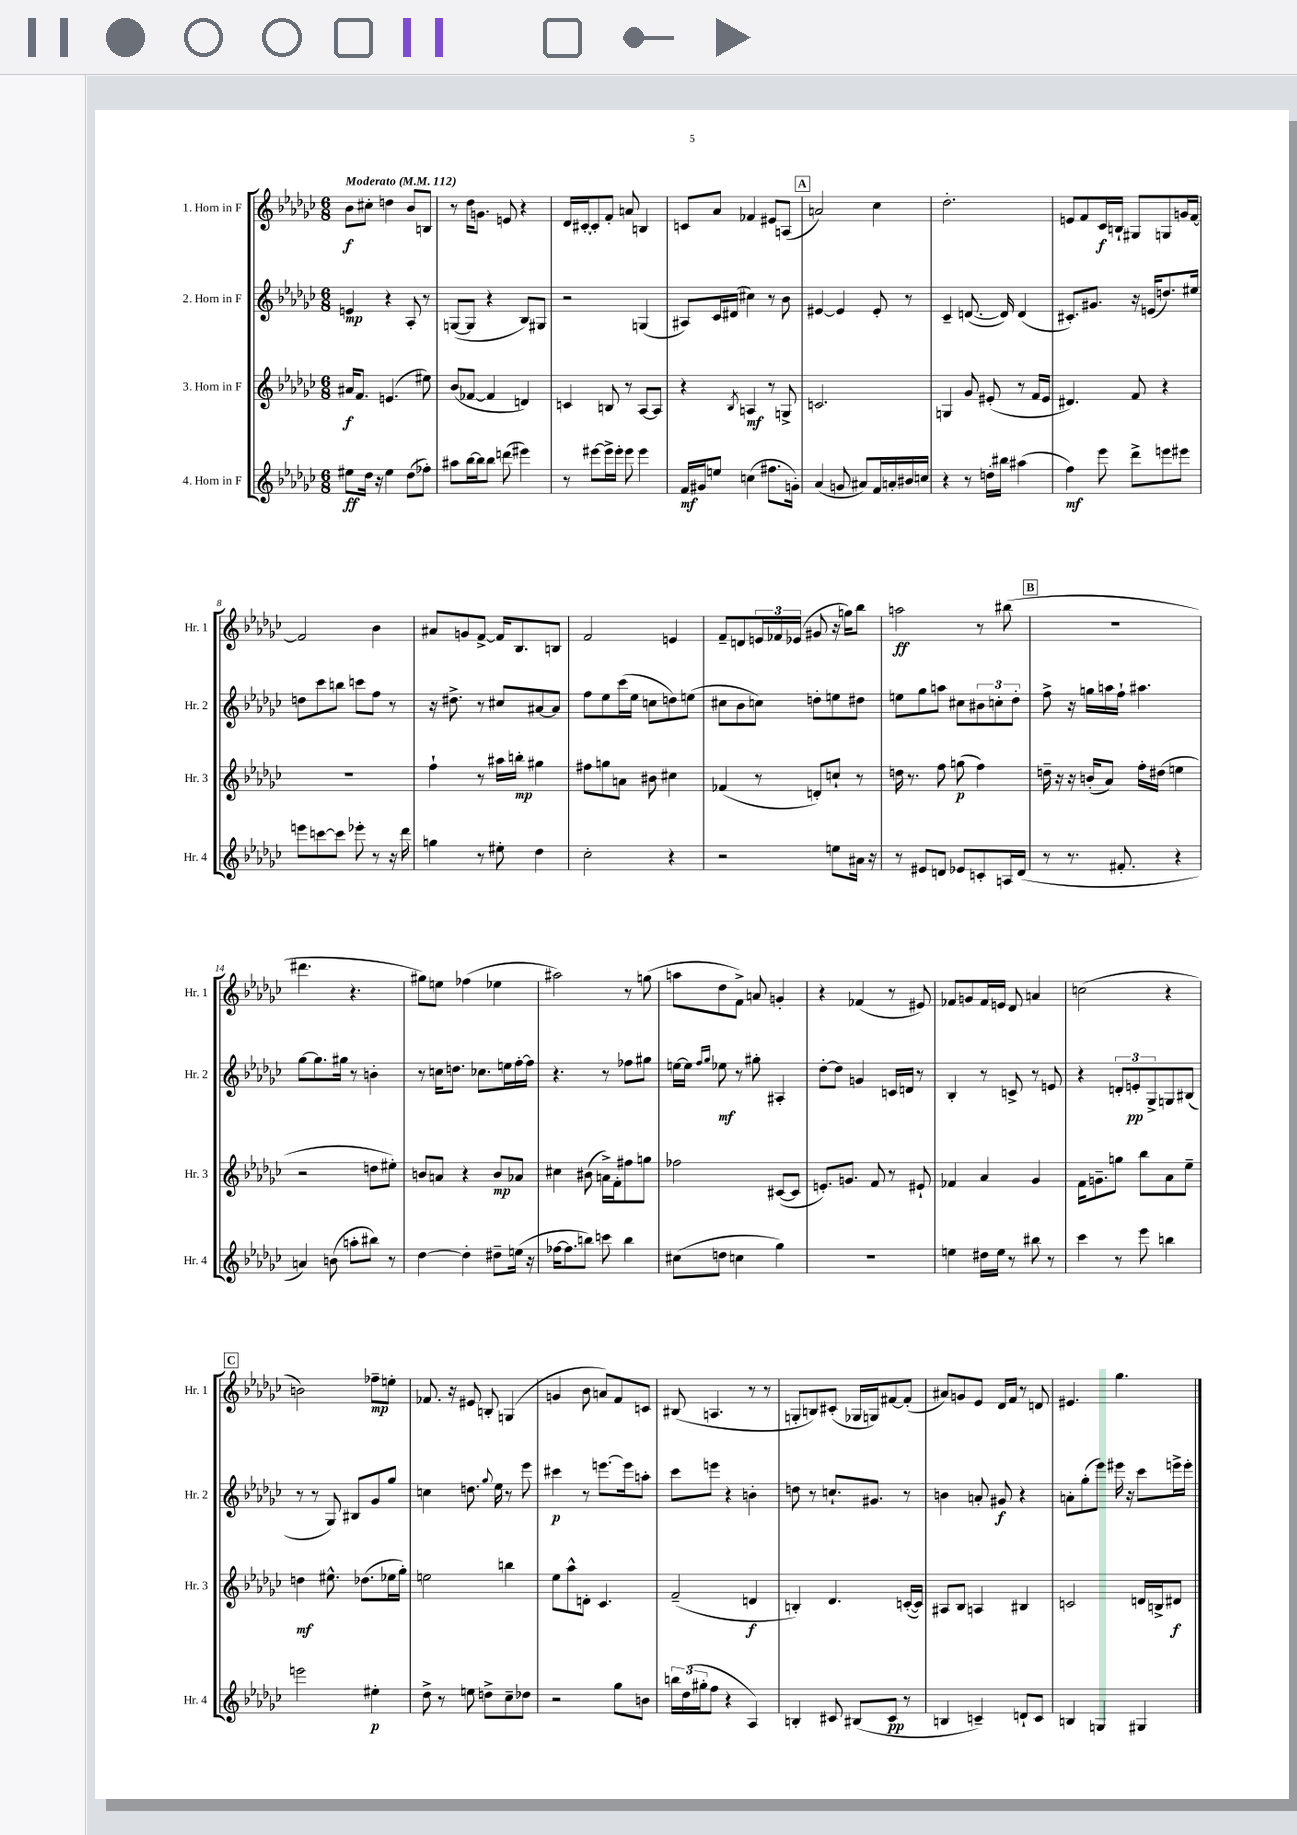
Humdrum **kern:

**kern	**kern	**kern	**kern
*staff4	*staff3	*staff2	*staff1
*clefG2	*clefG2	*clefG2	*clefG2
*k[b-e-a-d-g-c-]	*k[b-e-a-d-g-c-]	*k[b-e-a-d-g-c-]	*k[b-e-a-d-g-c-]
*M6/8	*M6/8	*M6/8	*M6/8
*MM112	*MM112	*MM112	*MM112
8ee#\L	16a#/LK	4e/	8b-\L
.	8.f/J	.	.
16dd-\Jk	.	.	8cc#'\J
16r	.	.	.
4ee#\	(4.e/	4r	4dd\
(8dd-\L	.	8A-'/	8b-/L
8ff-'\J)	8ee#\)	8r	8B/J
=	=	=	=
8aa#\L	(8b-/L	([8G/L	8r
[16bb-\L	[8f-/J	8G/]J	16dd-\LK
16bb-\]J	.	.	8.g\J
8bb-\J	4f-/]	4r	.
(8ddd\	.	.	8e/
4eee#\)	4d/)	8B-/L)	4r
.	.	8G#/J	.
=	=	=	=
8r	4c/	2r	16d-/LL
.	.	.	[16c#'/J
[8eee#\L	.	.	8c#'/]
16eee#^\]L	8B/	.	8f'/J
16eee#'\JJ	.	.	.
8eee#\	8r	.	8a/
4eee#\	[8A-/L	(4G/	4B/
.	8A-/]J	.	.
=	=	=	=
16f/LL	4r	8A#/L)	8c/L
16g#/J	.	.	.
8ee/J	.	16c-/L	8a-/J
.	.	(16d#/JJ	.
.	8qB-/	.	.
(4cc\	4A/	4cc#\)	4f-/
8.ff#\L	8r	8r	8e#/L
.	8G^/	8b-\	(8A/J
16g'\Jk)	.	.	.
=	=	=	=
(4a-/	2.c/	[4e#/	2a/)
8g/	.	4e#/]	.
8a#/L)	.	.	.
16f/L	.	8e#'/	4cc-\
16a'/	.	.	.
16b#/	.	8r	.
16cc/JJ	.	.	.
=	=	=	=
4r	4G/	4c-~/	2.dd-'\
8r	8g-/	([8.d/	.
16dd'\LL	(8e#'/	.	.
16bb#\JJ	.	16d/])	.
(4aa#\	8r	(4d/	.
.	16f/LL	.	.
.	16e#/JJ	.	.
=	=	=	=
4ff\)	4.d#/)	8.c#'/L)	8e/L
.	.	.	8f/
.	.	8.g#/J	.
8eee-\	.	.	16c-/L
.	.	.	16B`/JJ
8ddd-^\L	8f/	16r	8G#/L
.	.	(16e/LK	.
8eee\	4r	8.dd/)	8G/
8eee#\J	.	.	16g/L
.	.	16ee#/Jk	[16f/JJ
=	=	=	=
8eee\L	2.r	8dd\L	2f/]
[8ccc\	.	8ccc-\	.
8ccc\]J	.	8bb\J	.
8eee-'\	.	8ccc\L	.
8r	.	8ff\J	4b-\
16r	.	8r	.
16ddd-\	.	.	.
=	=	=	=
4gg\	4ff`\	16r	8a#/L
.	.	8.dd#^\	.
.	.	.	8g/
8r	8r	8r	[8f^/J
8ee#'\	16aa#\LL	8cc#/L	16f/]LK
.	16bb'\JJ	.	8.B-/
4dd-\	4gg#\	[8a#/	.
.	.	8a#/]J	8B/J
=	=	=	=
2cc-'\	8ff#\L	8ff\L	2f/
.	8gg\	8ee-\	.
.	8a\J	(16ccc-\L	.
.	.	16ee-\JJ	.
.	8b#\	8cc\L	.
4r	4cc#\	8dd\)	4e/
.	.	(8ee\J	.
=	=	=	=
2r	(4f-/	8cc#\L	8f~/L
.	.	8b-\	8d/
.	8r	8cc\J)	24e/L
.	.	.	24f-/
.	.	.	(24e-/JJ
.	8d'/L)	8dd'\L	8g#/
8ee\L	8cc`/J	8ee\	16r
.	.	.	16gg\LK)
16a#\Jk	8r	8dd#\J	8bb-\J
16r	.	.	.
=	=	=	=
8r	16dd\	8ee\L	2aa\
.	8.r	.	.
8e#/L	.	8gg-\	.
8d/J	8ff\	8aa\J	.
8e-/L	(8gg\	8cc#\L	.
8c'/	4ff\)	12b#\	8r
.	.	12cc'\	.
16A/L	.	.	(8bb#\
.	.	12dd-'\J	.
(16d/JJ	.	.	.
=	=	=	=
8r	16dd~\	8ff^\	2.r
.	16r	.	.
8.r	16r	16r	.
.	(16b'/LK	16gg\LL	.
.	8a-/J)	16aa\	.
8.f#'/	.	16ff`\JJ	.
.	16ff'\LL	4.aa#\	.
.	(16dd#\JJ	.	.
4r	4ee\	.	.
=	=	=	=
4a/)	2r	[8gg-\L	4.ddd#\
.	.	8.gg-\]	.
(8b\	.	.	.
.	.	16gg#\Jk	.
8aa'\L	.	8r	4.r
8bb#\J)	8dd\L	4b'\	.
8r	8ee#'\J)	.	.
=	=	=	=
[4dd-\	8b/L	8r	8gg#\L)
.	8a/J	16cc\LK	8ee\J
.	.	8.dd\J	.
4dd-'\]	4r	.	(4ff-\
.	.	8.cc-\L	.
8dd#~\L	8b/L	.	4ee-\
.	.	16ee\L	.
(16ee\Jk	8a-/J	[16ff'\	.
16r	.	16ff\]JJ	.
=	=	=	=
[16ff-\LK	4cc#\	4.r	2aa#\)
8.ff-\]	.	.	.
8bb\J)	(8b#\	.	.
8ccc\	16a^\LL)	8r	.
.	16f'\J	.	.
4bb\	8ff#\	8ff-\L	8r
.	8gg\J	8gg#\J	(8gg\
=	=	=	=
(8cc#\L	2ff-\	[16ee\LL	8aa\L
.	.	16ee\]JJ	.
.	.	16qqff/LL	.
.	.	16qqgg-/JJ	.
8dd\J	.	8ee-\	8dd-\
4cc\	.	8r	8f^\J)
.	.	8gg#'\	8a/
4gg-\)	([8c#/L	4A#'/	4g'/
.	8c#/]J	.	.
=	=	=	=
2.r	8.e'/L)	[8dd-'\L	4r
.	.	8dd-\]J	.
.	8.g/J	.	.
.	.	4g/	(4f-/
.	8f/	.	.
.	8r	16c/LL	8r
.	.	16d/JJ	.
.	8e#`/	8r	8e#/)
=	=	=	=
4ee\	4f-/	4B-'/	8f-/L
.	.	.	8g/
16dd#\LL	4a-/	8r	16f-/L
16ee\JJ	.	.	16e/JJ
8r	.	8c^/	8d-/
8bb#\	4g-/	8r	4a/
8r	.	8e/	.
=	=	=	=
4ccc-\	16f\LK	4r	(2cc\
.	8.g~\	.	.
8r	8gg\J	12d'/L	.
.	.	12e'/	.
8eee-\	8bb-\L	.	.
.	.	12G-^/	.
4bb\	8a-\	8G/	4r
.	8ee-~\J	(8B#/J	.
=	=	=	=
2eee\	4dd\	8r	2b\)
.	.	8r	.
.	8.ee#^^\	8G-/)	.
.	.	8B#/L	.
.	(8.dd-\L	.	.
4ee#'\	.	8g-/	8ff-~\L
.	16ee-\L	8gg-/J	8ee'\J
.	16gg-'\JJ)	.	.
=	=	=	=
8dd-^\	2ee\	4cc\	8.f-/
8r	.	.	.
.	.	.	16r
8ee\	.	8.dd\	8e#/
8dd^\L	.	.	8B'/
.	.	8qqgg-/	.
.	.	16ee-\	.
8cc-~\	4bb\	8r	(4G/
8dd-\J	.	8eee-\	.
=	=	=	=
2r	8ee-\L	4ccc#\	4g/
.	8aa-^^\	.	.
.	8d'\J	8r	8b-\
.	4.c-/	[8.eee\L	8a/L)
8gg-\L	.	.	8f/
.	.	16eee\]k	.
8b\J	.	8aa'\J	8c/J
=	=	=	=
24bb\LL	(2f~/	8ccc-\L	(8B#/
(24dd-\	.	.	.
24gg#'\J	.	.	.
8ff\J	.	8eee\J	4.A/
4r	.	4r	.
4A-/)	4d/	4b'\	8r
.	.	.	8r
=	=	=	=
4B'/	4B'/)	8dd\	8G'/L
.	.	8r	8B/)
8c#/	4.d-/	8.cc`/L	(8c#'/J
(8B#/L	.	.	16G-/LL
.	.	8.g#/J	16G/J)
8c#/J	.	.	[8f#/
8r	([16c'/LL	8r	(8f#'/]J
.	16c/]JJ)	.	.
=	=	=	=
4B/	8A#/L	4b\	8a#/L)
.	8B-/J	.	8g/
4c~/)	4A/	8a'/	8e-/J
.	.	8g#/	16d-/LL
.	.	.	16f/JJ
8d`/L	4B#/	4r	8r
8c/J	.	.	8d/
=	=	=	=
4B/	2c/	8a'\L	4.e#/
.	.	(8gg-'\	.
4G/	.	8eee-\J)	.
.	.	16eee#\	4.gg-\
.	.	16r	.
4G#/	16d/LL	8ccc-\L	.
.	16B^/J	.	.
.	8d#/J	16eee^\L	.
.	.	16eee'\JJ	.
==	==	==	==
*-	*-	*-	*-
